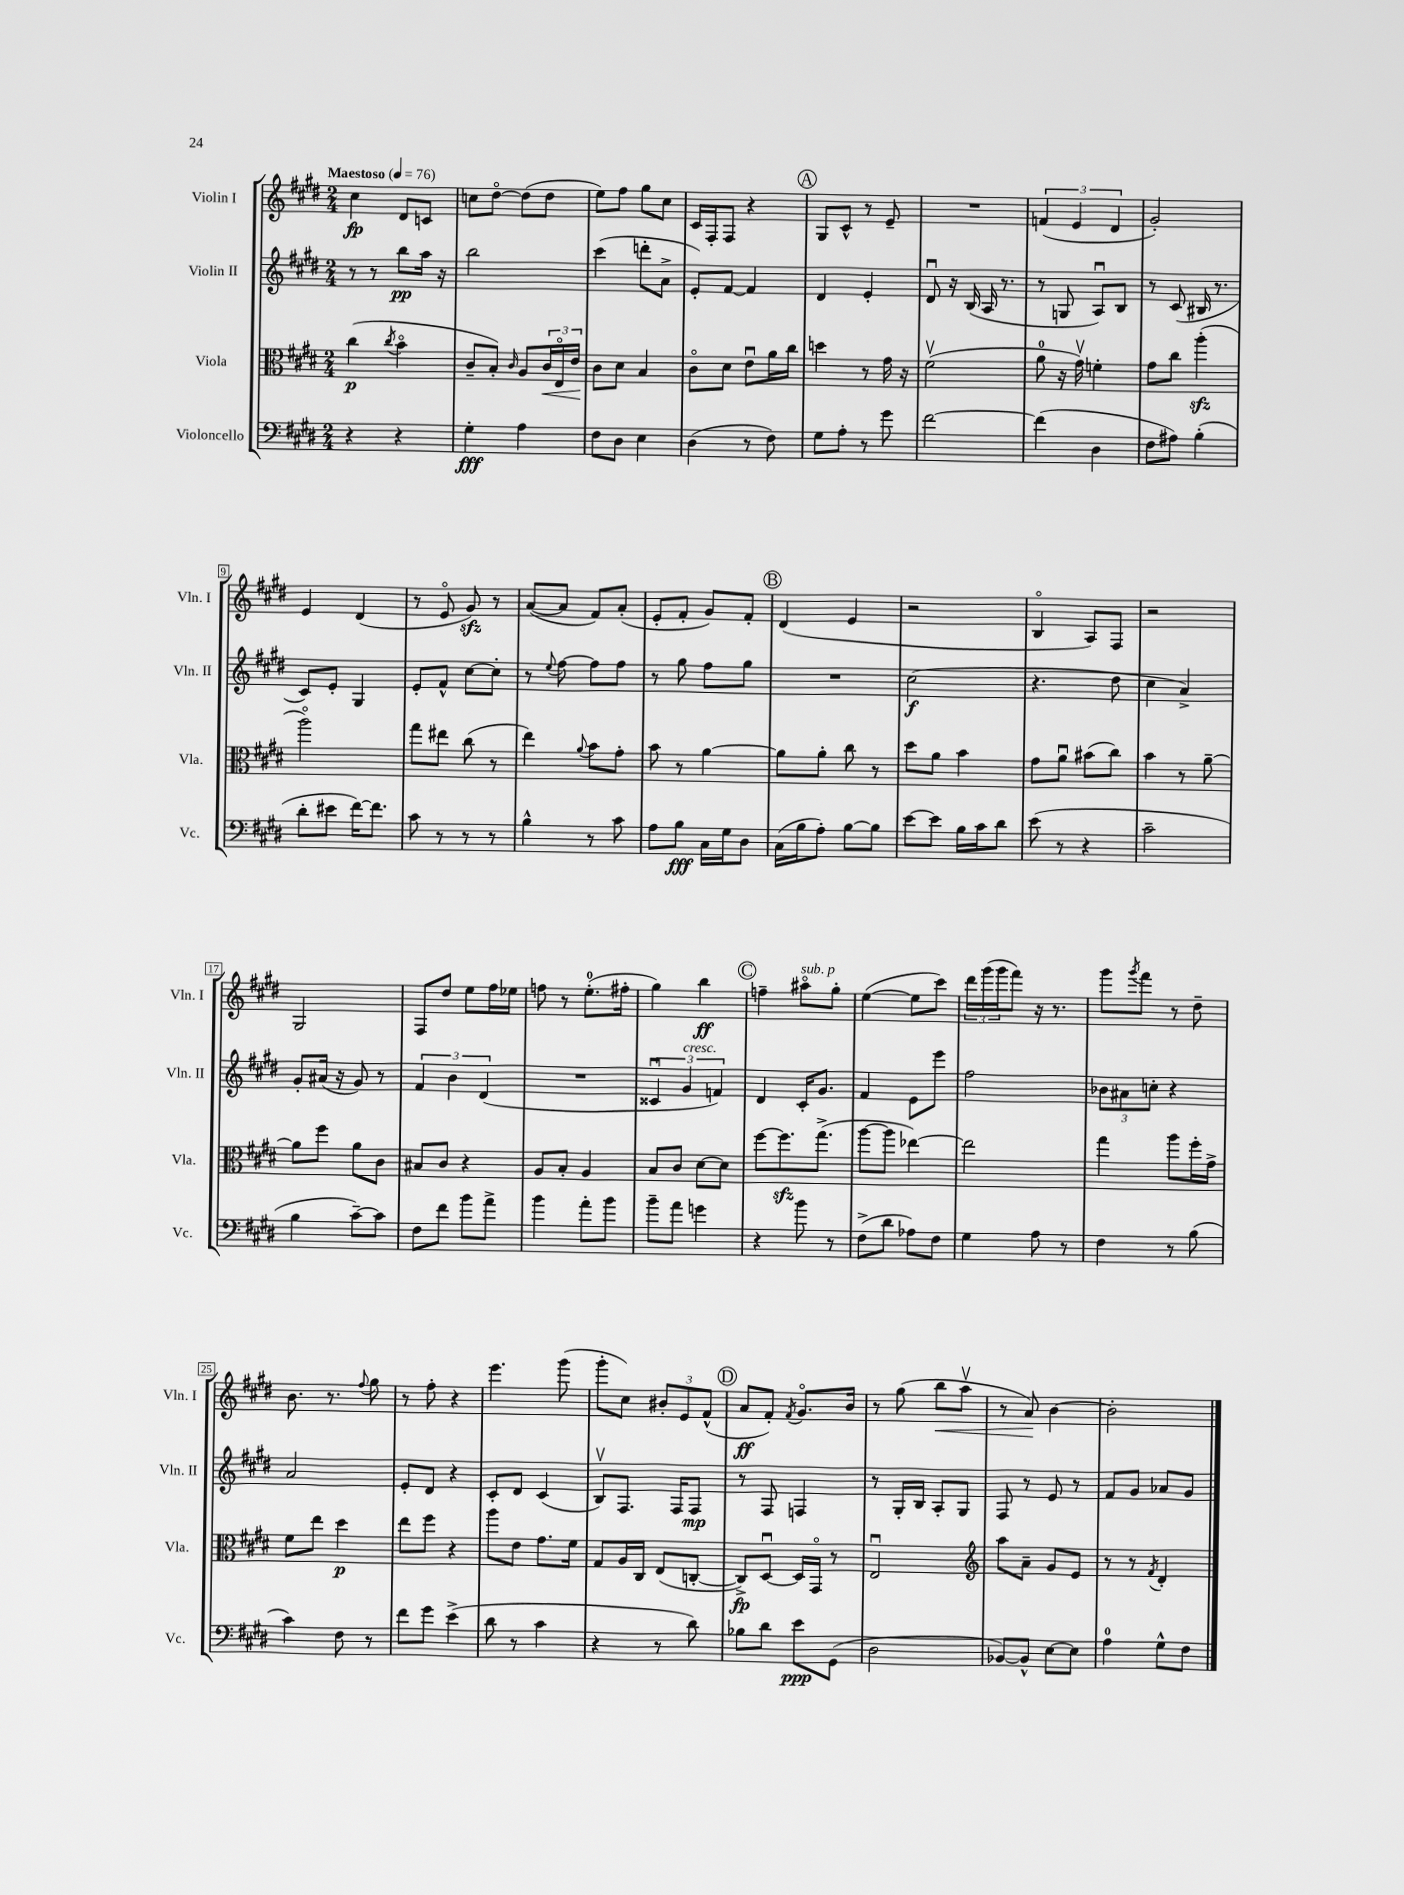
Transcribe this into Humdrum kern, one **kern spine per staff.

**kern	**kern	**kern	**kern
*staff4	*staff3	*staff2	*staff1
*clefF4	*clefC3	*clefG2	*clefG2
*k[f#c#g#d#]	*k[f#c#g#d#]	*k[f#c#g#d#]	*k[f#c#g#d#]
*M2/4	*M2/4	*M2/4	*M2/4
*MM76	*MM76	*MM76	*MM76
4r	(4cc#	8r	4cc#
.	.	8r	.
.	8qcc#	.	.
4r	4bo	8bb	8d#
.	.	16aa	8c
.	.	16r	.
=	=	=	=
4G#'	8c#~	2bb	8cc
.	8B')	.	[8dd#o
.	16qqc#	.	.
4A	8A	.	(8dd#]
.	24c#	.	8dd#
.	24Eo	.	.
.	24e	.	.
=	=	=	=
8F#	8c#	(4ccc#	8ee)
8D#	8d#	.	8ff#
4E	4B	8ddd'	8gg#
.	.	8a^	8cc#
=	=	=	=
(4D#	8c#o	8e')	16c#
.	.	.	16F#'
.	8d#	[8f#	8F#
8r	8eu	4f#]	4r
8F#)	16a	.	.
.	16cc#	.	.
=	=	=	=
8G#	4dd	4d#	8G#
8A'	.	.	8c#^^
8r	8r	4e'	8r
8g#	16g#	.	8e~
.	16r	.	.
=	=	=	=
[2f#	(2f#v	8d#u	2r
.	.	16r	.
.	.	(16B	.
.	.	16A	.
.	.	8.r	.
=	=	=	=
(4f#]	8a	8r	(6f
.	16r	8G	.
.	.	.	6e
.	16g#v)	.	.
4D#	4f'	8Au)	.
.	.	.	6d#
.	.	8B	.
=	=	=	=
8F#	8g#	8r	2g#')
8A#)	8cc#	(8c#	.
(4B'	(4aa'	16B#	.
.	.	8.r	.
=	=	=	=
8d#'	2aao)	8c#)	4e
8e#	.	8e'	.
[16f#)	.	4G#	(4d#
8.f#]	.	.	.
=	=	=	=
8c#	8gg#	8e'	8r
8r	8ee#	8f#^^	8eo
8r	(8cc#	[8cc#	8g#)
8r	8r	8cc#']	8r
=	=	=	=
4B^^	4ee)	8r	([8a
.	.	8qqee	.
.	.	[8ff#	8a]
.	8qqa	.	.
8r	8b	8ff#]	8f#)
8c#	8g#'	8ff#	(8a'
=	=	=	=
8A	8b	8r	8e'
8B	8r	8gg#	8f#'
16C#	[4a	8ff#	8g#)
16G#	.	.	.
8D#	.	8gg#	8f#'
=	=	=	=
(16C#	8a]	2r	(4d#
16B	.	.	.
8A')	8a'	.	.
[8B	8cc#	.	4e
8B]	8r	.	.
=	=	=	=
[8e	8dd#	(2cc#	2r
8e]	8a	.	.
16B	4b	.	.
16c#	.	.	.
8d#	.	.	.
=	=	=	=
(8e	8g#	4.r	4Bo
8r	8au	.	.
4r	(8b#	.	8A)
.	8cc#)	8dd#	8F#
=	=	=	=
2c#~	4b	4cc#	2r
.	8r	4a^)	.
.	[8a~	.	.
=	=	=	=
4B	8a]	8g#'	2G#
.	8ff#	(16a#	.
.	.	16r	.
[8c#~)	8a	8g#)	.
8c#]	8c#	8r	.
=	=	=	=
8F#	8B#	6f#	8F#
8f#	8c#	.	8dd#
.	.	6b	.
8b	4r	.	8ee
.	.	(6d#	.
8a^	.	.	16ff#
.	.	.	16ee-
=	=	=	=
4b	8A	2r	8ff
.	8B'	.	8r
8a'	4A	.	(8.ee'
8b	.	.	.
.	.	.	16ff#'
=	=	=	=
8b~	8B	6c##u	4gg#)
8a	8c#	.	.
.	.	6g#	.
4g	[8d#	.	4bb
.	.	6f)	.
.	8d#]	.	.
=	=	=	=
4r	[8ff#	4d#	4ff~
.	8.ff#]	.	.
8b	.	16c#'	8aa#o
.	(8.gg#^	8.g#	.
8r	.	.	8gg#'
=	=	=	=
(8F#^	[8aa	4f#	([4ee
8d#	8aa]	.	.
8A-)	[4ee-)	8e	8ee]
8F#	.	8eee	8ccc#)
=	=	=	=
4G#	2ee-]	2ff#	24ddd#
.	.	.	(24ggg#
.	.	.	24ggg#
.	.	.	8fff#)
8A	.	.	16r
.	.	.	8.r
8r	.	.	.
=	=	=	=
4F#	4gg#	12b-	8ggg#
.	.	12a#	.
.	.	.	8qggg#
.	.	.	8fff#
.	.	12cc'	.
8r	8aa	4r	8r
(8B	16ff#'	.	8dd#~
.	16g#^	.	.
=	=	=	=
4c#)	8f#	2a	8.b
.	8ee	.	.
.	.	.	8.r
8F#	4dd#	.	.
.	.	.	8qqff#
8r	.	.	8gg#
=	=	=	=
8f#	8ee	8e'	8r
8g#	8ff#	8d#	8ff#'
(4e^	4r	4r	4r
=	=	=	=
8d#	8aa	8c#'	4.eee
8r	8e	8d#	.
4c#	8.g#	(4c#	.
.	.	.	(8ggg#
.	16f#	.	.
=	=	=	=
4r	8G#	8Bv)	8ggg#'
.	16A	8.F#	8cc#)
.	16C#	.	.
8r	(8E	.	12b#'
.	.	16F#	.
.	.	.	12e
8d#)	[8C'	8F#	.
.	.	.	(12f#^^
=	=	=	=
8B-	8C^])	8r	8a
8d#	[8D#u	8F#	8f#')
.	.	.	8qf#
8e	16D#]	4F	8.g#o
.	16GG#o	.	.
(8GG#	8r	.	.
.	.	.	16b
=	=	=	=
2D#	2Eu	8r	8r
.	.	16G#'	(8gg#
.	.	16B	.
.	.	8A'	8bb
.	.	8G#	8aav
=	=	=	=
*	*clefG2	*	*
[8BB-)	8aa	8F#	8r
8BB-^^]	8a~	8r	8a)
[8E	8g#	8e	[4b
8E]	8e	8r	.
=	=	=	=
4A	8r	8f#	2b']
.	8r	8g#	.
.	8qf#	.	.
8G#^^	4d#'	8a-	.
8F#	.	8g#	.
==	==	==	==
*-	*-	*-	*-
